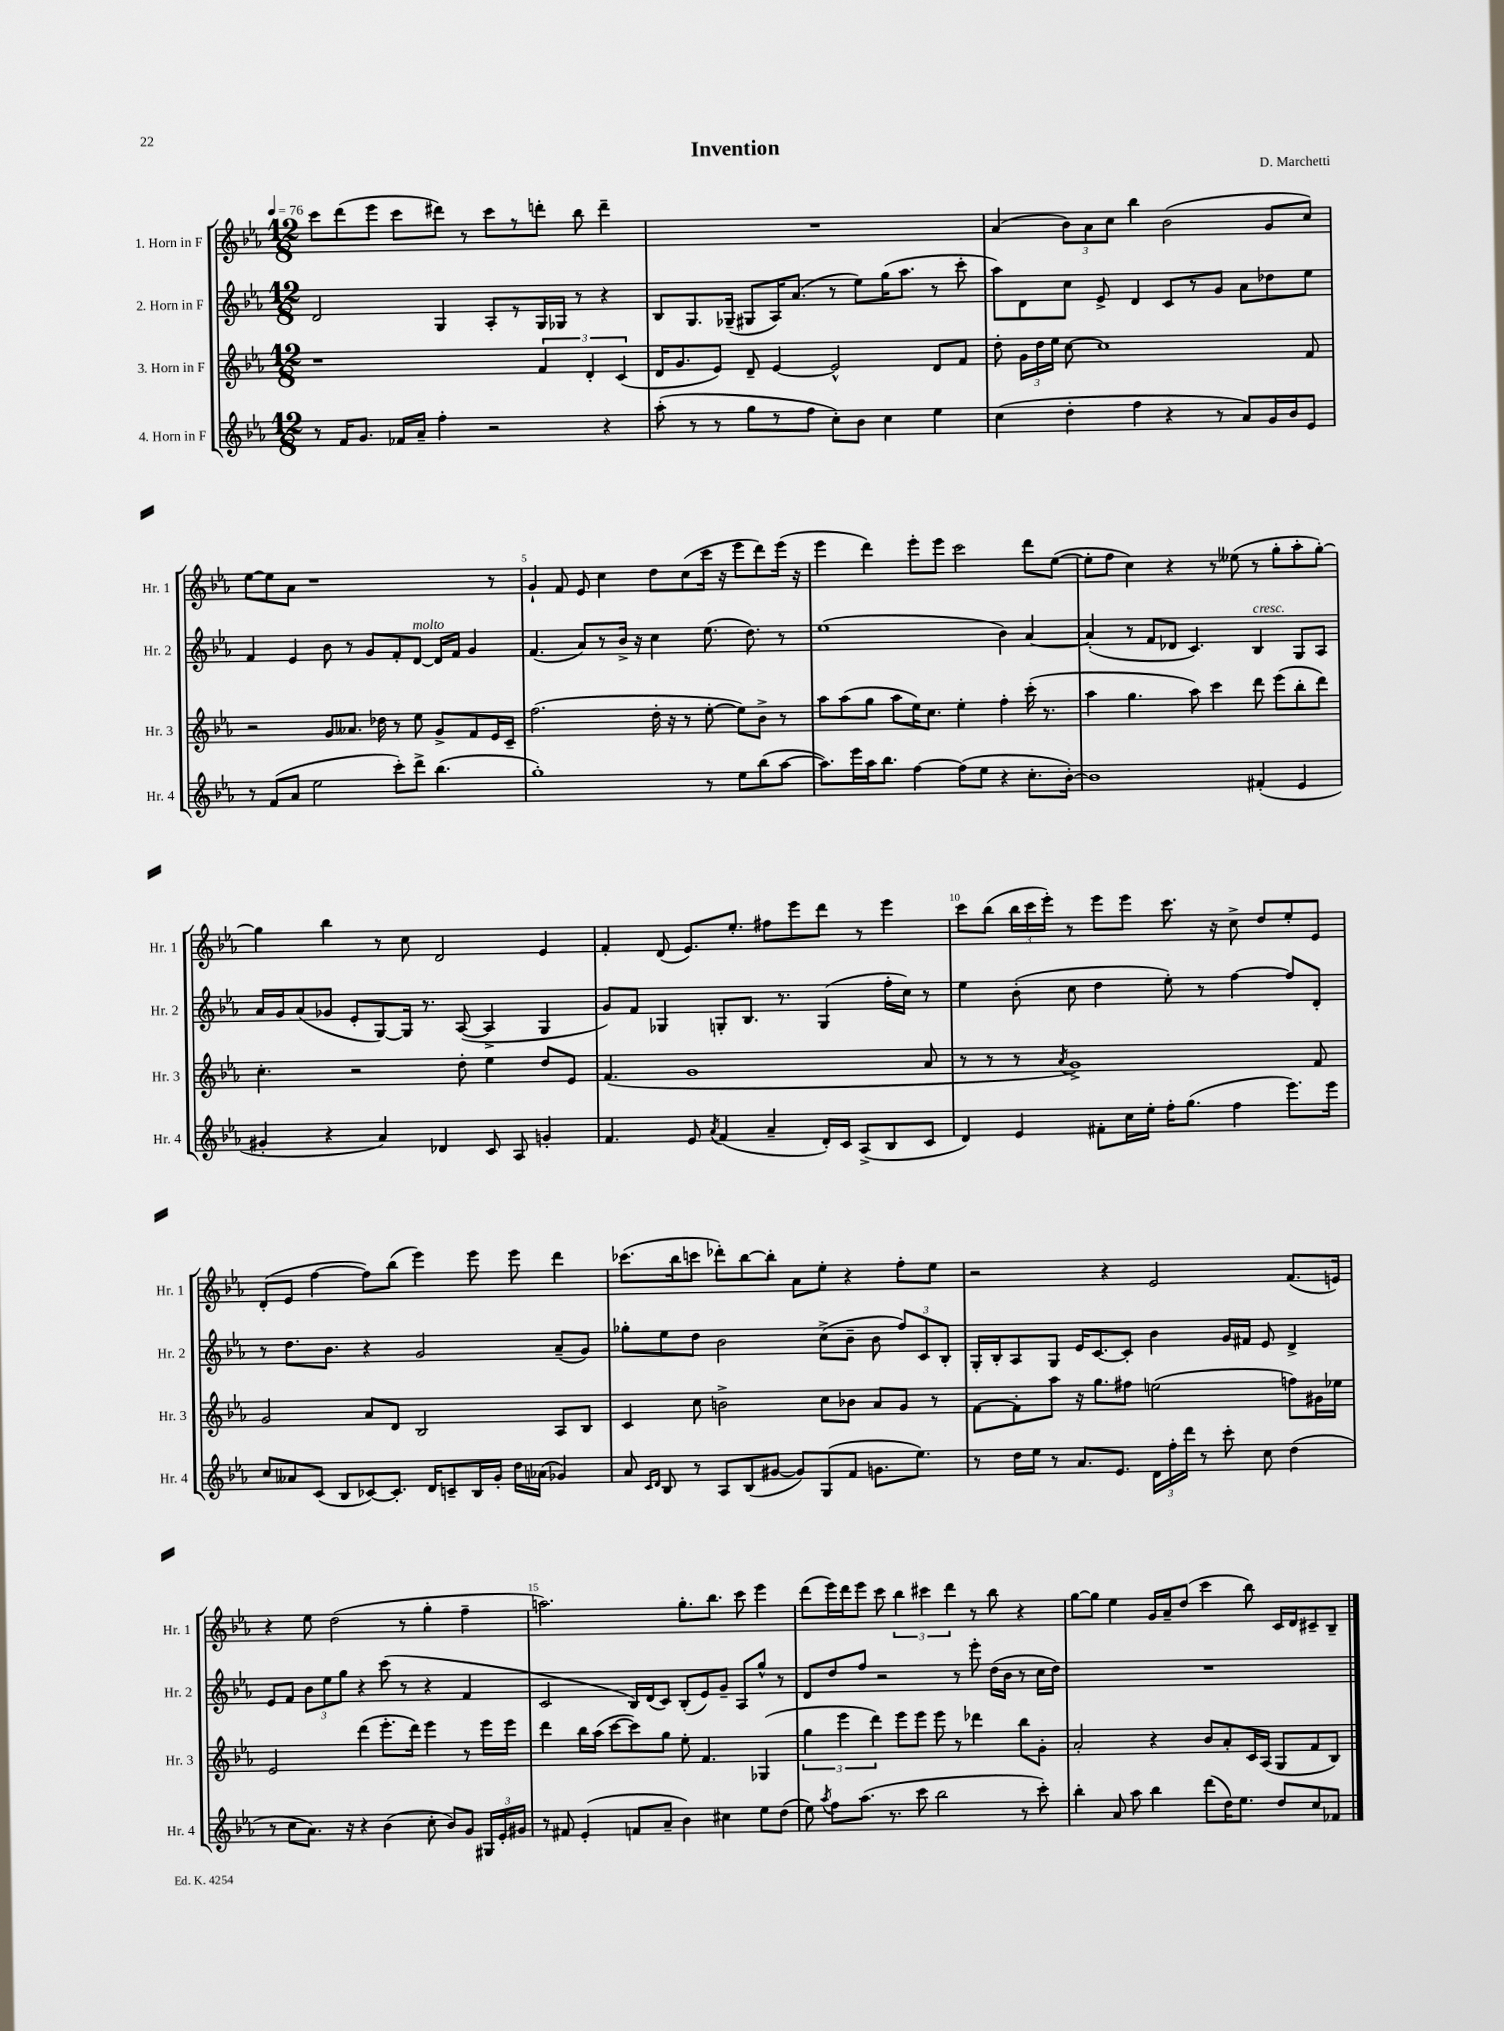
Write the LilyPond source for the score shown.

\header { title = "Invention" composer = "D. Marchetti" }
<<
\new StaffGroup <<
\new Staff = "s0" \with { instrumentName = "1. Horn in F" shortInstrumentName = "Hr. 1" } {
    \clef treble \key ees \major \numericTimeSignature \time 12/8 \tempo 4 = 76
    \autoBeamOff c'''8[ d'''8( ees'''8] c'''8[ dis'''8]) r8 c'''8[ r8 d'''8]-. bes''8 d'''4-- |
    R1. |
    aes'4( \tuplet 3/2 { bes'8[) aes'8 c''8] } bes''4 bes'2( g'8[ c''8]) |
    ees''8[~ ees''8 aes'8] r1 r8 |
    g'4-! f'8 ees'8 c''4 d''8[ c''8( c'''16] r16 ees'''8[ d'''8) ees'''16]( r16 |
    ees'''4 d'''4) ees'''8[-. ees'''8] c'''2 d'''8[ ees''8]~( |
    ees''8[-. f''8] c''4) r4 r8 eeses''8( r8 g''8[-. aes''8-. g''8]~-.) |
    g''4 bes''4 r8 c''8 d'2 ees'4 |
    f'4-. d'8( ees'8.[) ees''8.]-. fis''8[ ees'''8 d'''8] r8 ees'''4 |
    c'''8[ bes''8]( \tuplet 3/2 { bes''16[ c'''16 ees'''16]-.) } r8 ees'''8[ ees'''8] c'''8. r16 c''8-> d''8[ ees''8-. ees'8] |
    d'8[-.( ees'8] f''4~ f''8[) bes''8]( ees'''4) ees'''8 ees'''8 d'''4 |
    ces'''8.[( bes''16 c'''8] des'''8[-.) bes''8~ bes''8]-. aes'8[ ees''8]-. r4 f''8[-. ees''8] |
    r2 r4 ees'2 f'8.[( e'16]) |
    r4 ees''8 d''2( r8 g''4-. f''4-- |
    a''2.) g''8.[-. bes''8.] c'''8 ees'''4 |
    d'''8[( ees'''16) d'''16 ees'''8] c'''8 \tuplet 3/2 { bes''4 cis'''4 d'''4 } r8 bes''8 r4 |
    g''8[~ g''8] ees''4 g'16[ aes'16-- d''8]( c'''4 bes''8) c'16[ d'16 cis'8-- bes8]-- \bar "|." |
}
\new Staff = "s1" \with { instrumentName = "2. Horn in F" shortInstrumentName = "Hr. 2" } {
    \clef treble \key ees \major \numericTimeSignature \time 12/8
    \autoBeamOff d'2 g4 aes8[-. r8 g16 ges16] r8 r4 |
    bes8[ g8. ges16]--( gis8[ aes16) aes'8.]( r8 ees''8[) g''16( aes''8.] r8 c'''8-. |
    aes''8[) d'8 c''8] ees'8-> d'4 c'8[ r8 g'8] aes'8[ des''8 ees''8] |
    f'4 ees'4 bes'8 r8 g'8[ f'8-. d'8]~^\markup { \italic "molto" } d'16[ f'16] g'4 |
    f'4.( aes'8[) r8 bes'16]-> r16 c''4 ees''8.( d''8.) r8 |
    ees''1( bes'4) aes'4~ |
    aes'4-.( r8 f'8[ des'8] c'4.) bes4^\markup { \italic "cresc." } g8[ aes8] |
    aes'16[ g'16 aes'8( ges'8] ees'8[-. g8~) g16] r8. aes8~( aes4-> g4 |
    g'8[) f'8] ges4 g8[-. bes8.] r8. g4( f''16[-. c''16]) r8 |
    ees''4 bes'8-.( c''8 d''4 ees''8-.) r8 f''4~ f''8[ d'8]-. |
    r8 d''8.[ bes'8.] r4 g'2 aes'8[--( g'8]) |
    ges''8[-. ees''8 d''8] bes'2 c''8[->( bes'8]-- bes'8 \tuplet 3/2 { f''8[) c'8 bes8]-. } |
    g16[-. bes16-. aes8 g8] ees'16[ c'8.~ c'8]-. bes'4 g'16[ fis'16] ees'8 d'4-> |
    ees'8[ f'8] \tuplet 3/2 { bes'8[ ees''8 g''8] } r4 c'''8( r8 r4 f'4 |
    c'2 bes16[) d'16( c'8]) bes8[-.( ees'8) g'8]-- aes8[ g''8]-^ r8 |
    d'8[ d''8 f''8] r2 r8 ees'''8-. d''16[( bes'16] r8 c''16[ d''16]) |
    R1. \bar "|." |
}
\new Staff = "s2" \with { instrumentName = "3. Horn in F" shortInstrumentName = "Hr. 3" } {
    \clef treble \key ees \major \numericTimeSignature \time 12/8
    \autoBeamOff r1 \tuplet 3/2 { f'4 d'4-. c'4( } |
    d'16[ g'8. ees'8]) d'8-- ees'4~ ees'2-^ d'8[ f'8] |
    d''8-. \tuplet 3/2 { g'16[ d''16 ees''16] } c''8~ c''1 f'8 |
    r2 g'8[ aeses'8.] des''16 r8 ees''8 g'8[-> f'8 ees'16 c'16]-- |
    f''2.( d''16-. r16 r8 ees''8~-. ees''8[) bes'8]-> r8 |
    aes''8[ aes''8( g''8] aes''8[ ees''16) c''8.] ees''4-. f''4-. c'''16-.( r8. |
    aes''4 g''4. aes''8) c'''4 d'''8 ees'''8[( bes''8-. d'''8]) |
    c''4.-. r2 d''8-. ees''4 d''8[ ees'8] |
    f'4.( g'1 aes'8 |
    r8 r8 r8 \acciaccatura { aes'8 } g'1->) f'8 |
    g'2 aes'8[ d'8] bes2 aes8[ bes8] |
    c'4 c''8 b'2-> c''8[ bes'8] aes'8[ g'8] r8 |
    f'8[~ f'8-. aes''8] r16 g''8.[ fis''8] e''2( f''8[) gis'16 ees''16] |
    ees'2 d'''4( ees'''8.[-. d'''16]) ees'''4 r8 ees'''16[ ees'''16] |
    d'''4 bes''16[ aes''16]( c'''8[~ c'''8) g''8] ees''8-. f'4. ges4( |
    \tuplet 3/2 { g''4 ees'''4 d'''4) } ees'''8[ ees'''8] ees'''8 r8 des'''4 bes''8[ g'8]-. |
    aes'2-. r4 bes'8[ aes'8-. c'16 aes16]( g8[ f'8 bes8]) \bar "|." |
}
\new Staff = "s3" \with { instrumentName = "4. Horn in F" shortInstrumentName = "Hr. 4" } {
    \clef treble \key ees \major \numericTimeSignature \time 12/8
    \autoBeamOff r8 f'16[ g'8.] fes'16[ aes'16]-- f''4-. r2 r4 |
    aes''8-.( r8 r8 g''8[ r8 f''8] c''8[-.) bes'8] c''4 ees''4 |
    c''4( d''4-. f''4 r4 r8 aes'8[) g'16 bes'16 ees'8] |
    r8 f'8[( aes'8] ees''2 c'''8[-.) d'''8]-> bes''4.( |
    g''1-.) r8 ees''8[ bes''8( aes''8]~ |
    aes''8.[) ees'''16 aes''16 bes''8.] f''4~ f''8[( ees''8] r4 c''8.[-. bes'16]~-.) |
    bes'1 fis'4-.( ees'4 |
    gis'4-. r4 aes'4) des'4 c'8 aes8 g'4-. |
    f'4. ees'8 \acciaccatura { aes'8 } f'4( aes'4-- d'16[-.) c'16] aes8[->( bes8 c'8] |
    d'4) ees'4 fis'8[-. c''16 ees''16]-. f''16[-. g''8.]( f''4 ees'''8.[) ees'''16] |
    c''8[ aeses'8 c'8]( bes8[ ces'8~) ces'8.]-. d'16[ c'8-- bes16 g'16]-. d''16[ aes'16]( ges'4) |
    aes'8 \grace { c'16[ d'16] } bes8 r8 aes8[ bes8( gis'8]~ gis'8[) g8( f'8] g'8.[ ees''8.]) |
    r8 d''16[ ees''16] r8 aes'8.[ ees'8.] \tuplet 3/2 { d'16[ f''16-. d'''16] } r8 c'''8-. c''8 d''4( |
    r8 c''8[ aes'8.]) r16 r4 bes'4( c''8-. bes'8[) g'8] \tuplet 3/2 { gis16[ ees'16-. gis'16] } |
    r8 fis'8 ees'4-.( f'8[ aes'8]-- bes'4) cis''4 ees''8[ d''8]( |
    ees''8) \acciaccatura { aes''8 } f''8[ aes''8.]( r8. c'''8 bes''2 r8 c'''8-.) |
    bes''4-. aes'8 aes''8 bes''4 d'''8[( d''16) ees''8.] d''8[ c''8 fes'8] \bar "|." |
}
>>
>>
\layout { \context { \Score \override BarNumber.break-visibility = ##(#f #t #t) barNumberVisibility = #(every-nth-bar-number-visible 5) } }
